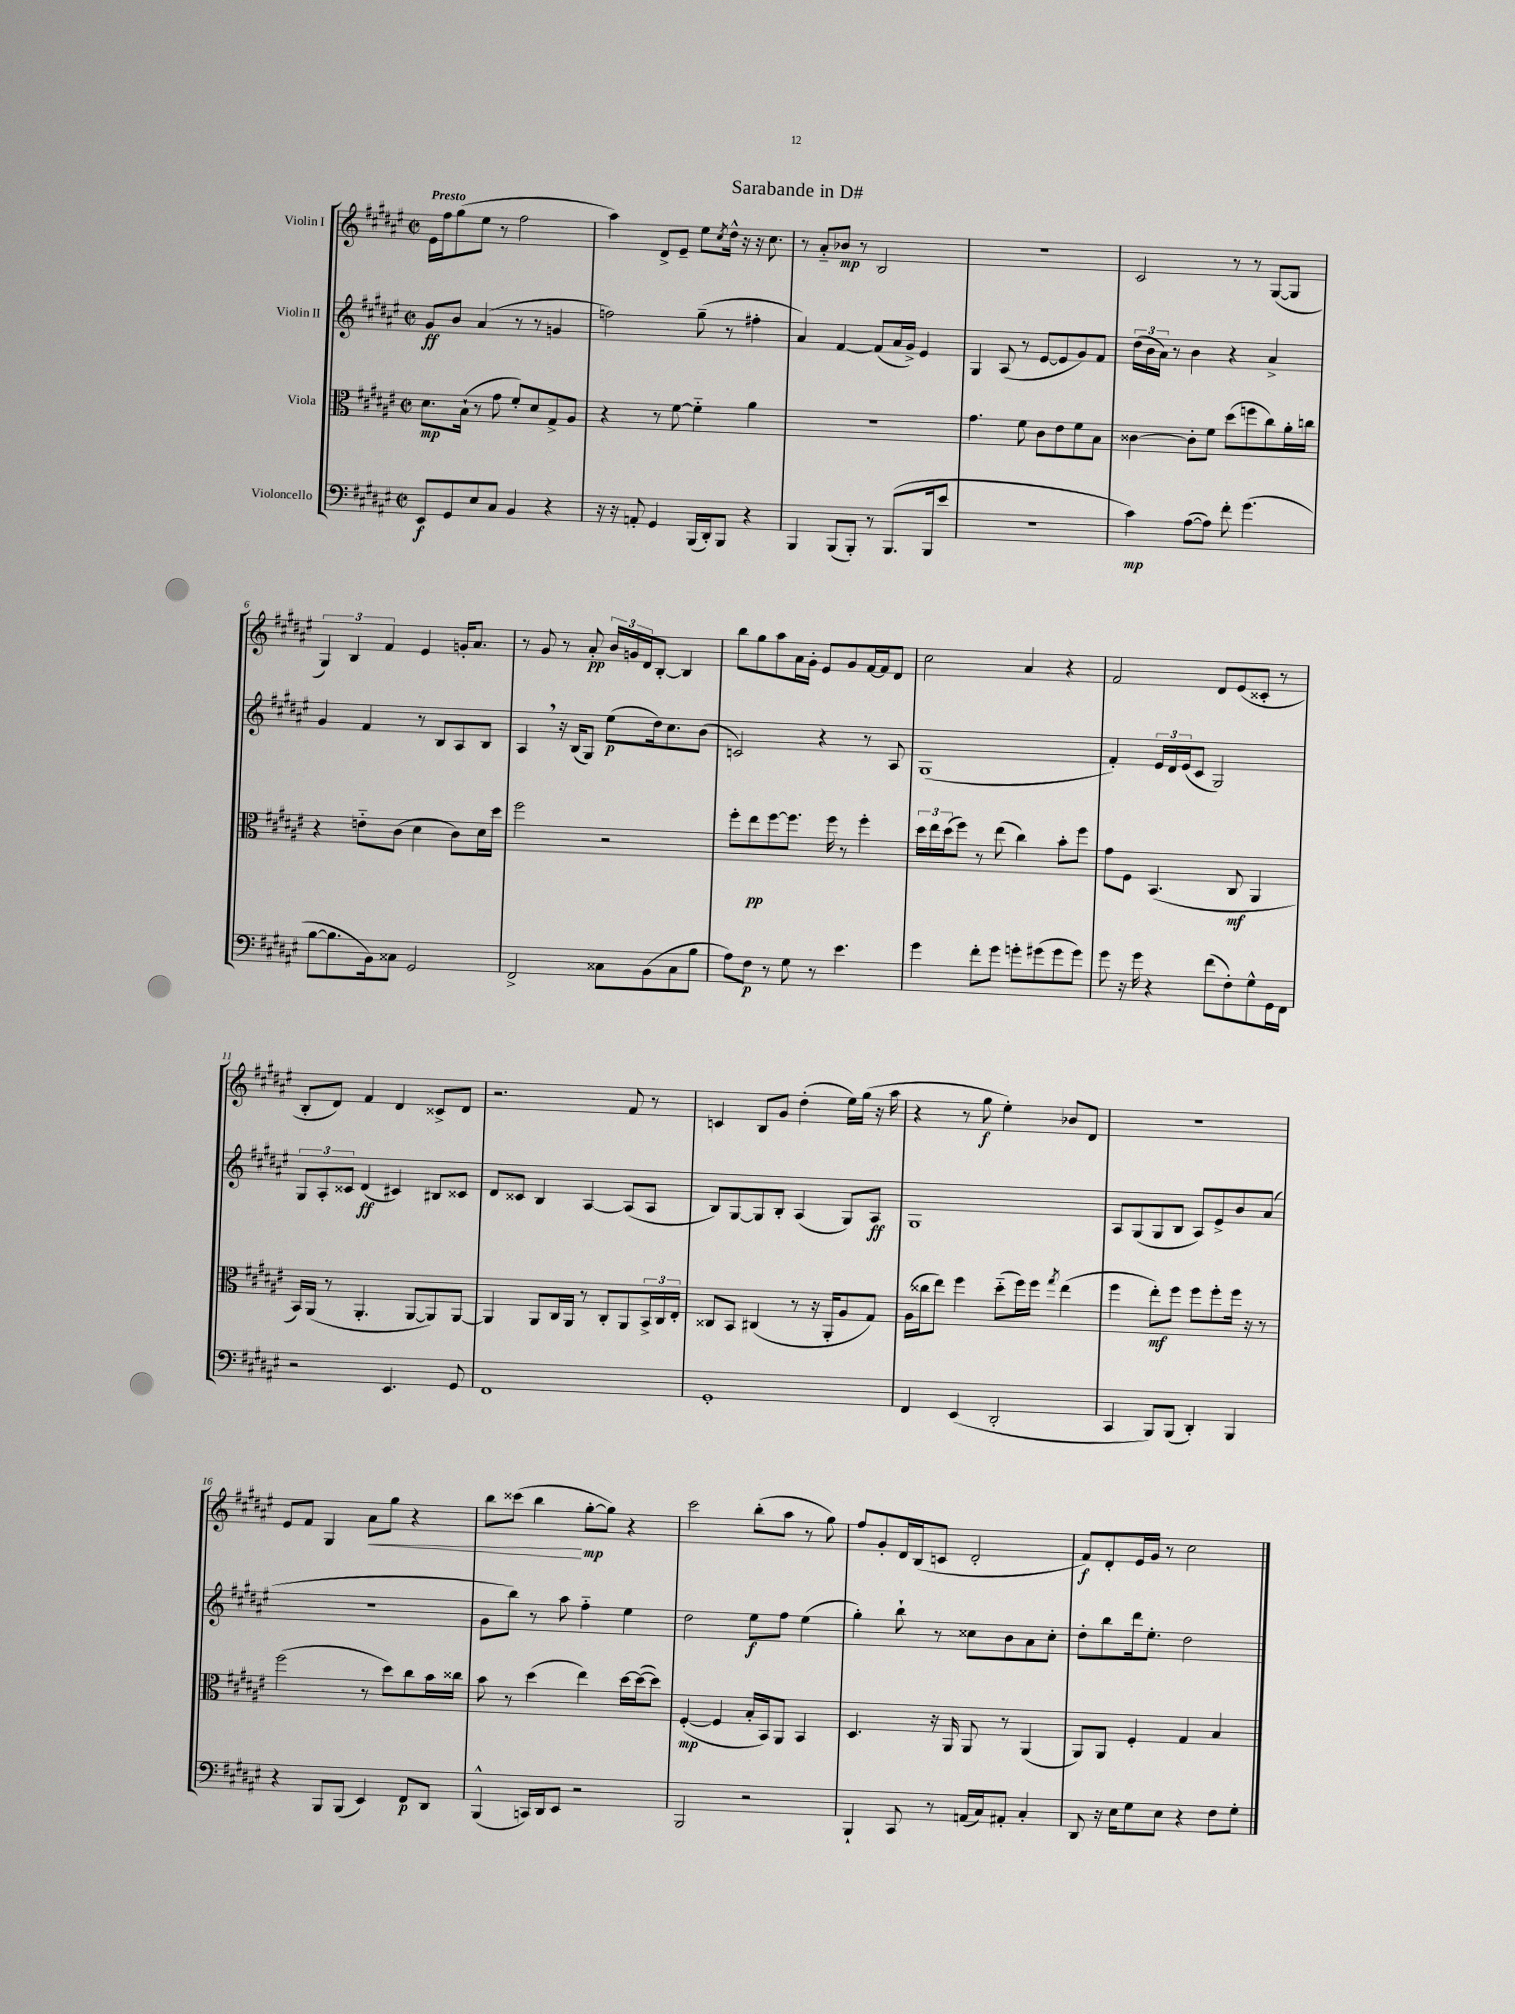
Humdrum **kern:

**kern	**dynam	**kern	**dynam	**kern	**dynam	**kern	**dynam
*part4	*part4	*part3	*part3	*part2	*part2	*part1	*part1
*staff4	*staff4	*staff3	*staff3	*staff2	*staff2	*staff1	*staff1
*I"Violoncello	*	*I"Viola	*	*I"Violin II	*	*I"Violin I	*
*clefF4	*	*clefC3	*	*clefG2	*	*clefG2	*
*k[f#c#g#d#a#e#]	*	*k[f#c#g#d#a#e#]	*	*k[f#c#g#d#a#e#]	*	*k[f#c#g#d#a#e#]	*
*M2/2	*	*M2/2	*	*M2/2	*	*M2/2	*
*met(c|)	*	*met(c|)	*	*met(c|)	*	*met(c|)	*
=1	=1	=1	=1	=1	=1	=1	=1
!	!	!	!	!	!	!LO:TX:a:B:t=Presto	!
8EE#/L	f	8.d#\L	mp	8g#/L	ff	16e#\LL	.
.	.	.	.	.	.	16ff#\J	.
8GG#/	.	.	.	8b/J	.	(8gg#\	.
.	.	(16B`\Jk	.	.	.	.	.
8E#/	.	8r	.	(4a#/	.	8ee#\J	.
8C#/J	.	8g#\	.	.	.	8r	.
4BB/	.	8f#'/L)	.	8r	.	2ff#\	.
.	.	8d#/	.	8r	.	.	.
4r	.	8G#^/	.	4gn/	.	.	.
.	.	8A#/J	.	.	.	.	.
=2	=2	=2	=2	=2	=2	=2	=2
16r	.	4r	.	2ffn\)	.	4aa#\)	.
16r	.	.	.	.	.	.	.
8AAn'/	.	.	.	.	.	.	.
4GG#/	.	8r	.	.	.	8d#^/L	.
.	.	[8f#\	.	.	.	8e#~/J	.
(16BBB/LL	.	4f#\]	.	(8gg#~\	.	8ee#\L	.
16DD#'/J)	.	.	.	.	.	.	.
.	.	.	.	.	.	8qcc#/	.
8BBB/J	.	.	.	8r	.	16dd#^^\Jk	.
.	.	.	.	.	.	16r	.
4r	.	4a#\	.	4ff#X'\	.	16r	.
.	.	.	.	.	.	8.cc#\	.
=3	=3	=3	=3	=3	=3	=3	=3
4BBB/	.	1r	.	4a#/)	.	8r	.
.	.	.	.	.	.	8a#/L	.
(8BBB/L	.	.	.	[4f#/	.	8b-X/J	mp
8BBB'/J)	.	.	.	.	.	8r	.
8r	.	.	.	(8f#/L]	.	2B/	.
(8.BBB/L	.	.	.	16a#/L	.	.	.
.	.	.	.	16g#^/JJ)	.	.	.
.	.	.	.	4e#/	.	.	.
16BBB/k	.	.	.	.	.	.	.
8e#/J	.	.	.	.	.	.	.
=4	=4	=4	=4	=4	=4	=4	=4
1r	.	4.g#\	.	4G#/	.	1r	.
.	.	.	.	(8A#/	.	.	.
.	.	8f#\	.	8r	.	.	.
.	.	8c#\L	.	[8e#/L	.	.	.
.	.	8e#\	.	8e#/]	.	.	.
.	.	8f#\	.	8g#/)	.	.	.
.	.	8B\J	.	8f#/J	.	.	.
=5	=5	=5	=5	=5	=5	=5	=5
4c#\)	mp	[4c##X\	.	(24dd#\LL	.	2c#/	.
.	.	.	.	24b\	.	.	.
.	.	.	.	24a#\JJ)	.	.	.
.	.	.	.	8r	.	.	.
([8A#\L	.	8c##'\L]	.	4b\	.	.	.
8A#\J])	.	8f#\J	.	.	.	.	.
8f#'\	.	(8dd#\L	.	4r	.	8r	.
(4.g#\	.	8ffn\	.	.	.	8r	.
.	.	8cc#\)	.	4a#^/	.	([8G#/L	.
.	.	16a#'\L	.	.	.	8G#/J]	.
.	.	16ccn\JJ	.	.	.	.	.
!!LO:LB:g=z
=6	=6	=6	=6	=6	=6	=6	=6
[8B\L	.	4r	.	4g#/	.	6G#/)	.
8.B\]	.	.	.	.	.	.	.
.	.	.	.	.	.	6B/	.
.	.	8en\L	.	4f#/	.	.	.
16BB\k)	.	.	.	.	.	.	.
.	.	.	.	.	.	6f#/	.
8C##X\J	.	(8c#\J	.	.	.	.	.
2GG#/	.	4d#\	.	8r	.	4e#/	.
.	.	.	.	8B/L	.	.	.
.	.	8c#\L)	.	8A#/	.	16gn'/KL	.
.	.	.	.	.	.	8.a#/J	.
.	.	16d#\L	.	8B/J	.	.	.
.	.	16dd#\JJ	.	.	.	.	.
=7	=7	=7	=7	=7	=7	=7	=7
2FF#^/	.	2ff#\	.	4A#,/	.	8r	.
.	.	.	.	.	.	8g#/	.
.	.	.	.	16r	.	8r	.
.	.	.	.	(16B/KL	.	.	.
.	.	.	.	8G#/J)	.	8a#'/	pp
8C##X\L	.	2r	.	(8ee#\L	p	24b/LL	.
.	.	.	.	.	.	24gn/	.
.	.	.	.	.	.	24d#/J	.
(8BB\	.	.	.	16dd#\k)	.	[8B'/J	.
.	.	.	.	8.cc#\	.	.	.
8C##\	.	.	.	.	.	4B/]	.
8B\J	.	.	.	(8b\J	.	.	.
=8	=8	=8	=8	=8	=8	=8	=8
8A#\L)	.	8ff#'\L	.	2cn/)	.	8bb\L	.
8F#\J	p	8ee#\	pp	.	.	8gg#\	.
8r	.	[8ff#\	.	.	.	8aa#\	.
8G#\	.	8.ff#\J]	.	.	.	16a#\L	.
.	.	.	.	.	.	16g#'\JJ	.
8r	.	.	.	4r	.	8e#/L	.
.	.	16ff#\	.	.	.	.	.
4.e#\	.	8r	.	.	.	8g#/	.
.	.	4ff#'\	.	8r	.	[16f#/L	.
.	.	.	.	.	.	16f#/J]	.
.	.	.	.	8A#/	.	8d#/J	.
=9	=9	=9	=9	=9	=9	=9	=9
4g#\	.	24dd#\LL	.	(1G#	.	2cc#\	.
.	.	24ee#\	.	.	.	.	.
.	.	(24dd#\J	.	.	.	.	.
.	.	8ff#\J)	.	.	.	.	.
8f#'\L	.	8r	.	.	.	.	.
8g#\J	.	(8ee#\	.	.	.	.	.
8gn'\L	.	4cc#\)	.	.	.	4a#/	.
(8g#X\	.	.	.	.	.	.	.
8g#\	.	8b'\L	.	.	.	4r	.
8g#\J)	.	8ff#\J	.	.	.	.	.
=10	=10	=10	=10	=10	=10	=10	=10
8g#\	.	8g#\L	.	4f#'/)	.	2f#/	.
16r	.	8F#\J	.	.	.	.	.
16g#\	.	.	.	.	.	.	.
4r	.	(4.BB/	.	24e#/LL	.	.	.
.	.	.	.	24d#/	.	.	.
.	.	.	.	(24e#/J	.	.	.
.	.	.	.	8c#/J	.	.	.
(8f#\L	.	.	.	2G#/)	.	8d#/L	.
8F#'\)	.	8C#/	mf	.	.	(8e#/	.
8G#^^\	.	4AA#/	.	.	.	8c##X'/J	.
16GG#\L	.	.	.	.	.	8r	.
16FF#\JJ	.	.	.	.	.	.	.
!!LO:LB:g=z
=11	=11	=11	=11	=11	=11	=11	=11
2r	.	16BB/LL)	.	12G#/L	.	8B'/L	.
.	.	(16AA#/JJ	.	.	.	.	.
.	.	.	.	12A#'/	.	.	.
.	.	8r	.	.	.	8d#/J)	.
.	.	.	.	12c##X/J	.	.	.
.	.	4.AA#'/	.	(4d#/	ff	4f#/	.
4.EE#/	.	.	.	4c#X/)	.	4d#/	.
.	.	[8AA#/L	.	.	.	.	.
.	.	8AA#/])	.	8B#X/L	.	8c##X^/L	.
8GG#/	.	[8AA#/J	.	8c##X/J	.	8d#/J	.
=12	=12	=12	=12	=12	=12	=12	=12
1FF#	.	4AA#/]	.	8d#/L	.	2.r	.
.	.	.	.	8c##X/J	.	.	.
.	.	8AA#/L	.	4B/	.	.	.
.	.	16C#/L	.	.	.	.	.
.	.	16AA#/JJ	.	.	.	.	.
.	.	8r	.	[4A#/	.	.	.
.	.	8C#'/L	.	.	.	.	.
.	.	8AA#/	.	(8A#/L]	.	8f#/	.
.	.	24BB^/L	.	8A#/J	.	8r	.
.	.	24C#/	.	.	.	.	.
.	.	24E#'/JJ	.	.	.	.	.
=13	=13	=13	=13	=13	=13	=13	=13
1GG#'	.	8C##X/L	.	8B/L)	.	4cn/	.
.	.	8BB/J	.	[8G#/	.	.	.
.	.	(4C#X/	.	8G#/]	.	8B/L	.
.	.	.	.	8B'/J	.	8g#/J	.
.	.	8r	.	(4A#/	.	(4dd#'\	.
.	.	16r	.	.	.	.	.
.	.	16AA#'/KL	.	.	.	.	.
.	.	8A#/	.	8G#/L)	.	16ee#\LL)	.
.	.	.	.	.	.	(16gg#\JJ	.
.	.	8G#/J)	.	8A#/J	ff	16r	.
.	.	.	.	.	.	16aa#\	.
=14	=14	=14	=14	=14	=14	=14	=14
4FF#/	.	(16A#\LL	.	1G#	.	4r	.
.	.	16cc##X\J	.	.	.	.	.
.	.	8ee#\J)	.	.	.	.	.
(4EE#/	.	4ff#\	.	.	.	8r	.
.	.	.	.	.	.	8gg#\	f
2DD#'/	.	(8dd#\L	.	.	.	4ee#'\)	.
.	.	16ff#\L)	.	.	.	.	.
.	.	16ff#\JJ	.	.	.	.	.
.	.	8qgg#/	.	.	.	.	.
.	.	(4ee#\	.	.	.	8b-X/L	.
.	.	.	.	.	.	8d#/J	.
=15	=15	=15	=15	=15	=15	=15	=15
4CC#/	.	4ff#\	.	8A#/L	.	1r	.
.	.	.	.	(8G#/	.	.	.
8BBB/L)	.	8ee#'\L)	mf	8G#/	.	.	.
(8BBB/J	.	8ff#\J	.	8B/J	.	.	.
4DD#'/)	.	8ff#\L	.	8A#/L)	.	.	.
.	.	8ff#'\	.	8e#^/	.	.	.
4BBB/	.	16ff#\Jk	.	8b/	.	.	.
.	.	16r	.	.	.	.	.
.	.	8r	.	(8a#/J	.	.	.
!!LO:LB:g=z
=16	=16	=16	=16	=16	=16	=16	=16
4r	.	(2ff#\	.	1r	.	8e#/L	.
.	.	.	.	.	.	8f#/J	.
8BBB/L	.	.	.	.	.	4G#/	.
(8BBB/J	.	.	.	.	.	.	.
!	!	!	!	!	!	!	!LO:HP:b
4EE#/)	.	8r	.	.	.	8a#\L	<
.	.	8dd#\L)	.	.	.	8gg#\J	.
8FF#/L	p	8cc#\	.	.	.	4r	.
8DD#/J	.	16b\L	.	.	.	.	.
.	.	16cc##X\JJ	.	.	.	.	.
=17	=17	=17	=17	=17	=17	=17	=17
(4BBB^^/	.	8b\	.	8g#\L	.	8bb\L	.
.	.	8r	.	8bb\J)	.	(8ccc##X\J	.
16CCn/LL)	.	(4dd#\	.	8r	.	4bb\	.
16DD#/J	.	.	.	.	.	.	.
8EE#/J	.	.	.	8aa#\	.	.	.
2r	.	4ee#\)	.	4ff#\	.	[8gg#'\L	[ mp
.	.	.	.	.	.	8gg#\J])	.
.	.	[16dd#\LL	.	4ee#\	.	4r	.
.	.	(16dd#\J_	.	.	.	.	.
.	.	8dd#\J])	.	.	.	.	.
=18	=18	=18	=18	=18	=18	=18	=18
2BBB/	.	([4F#'/	mp	2dd#\	.	2ccc#\	.
.	.	4F#/]	.	.	.	.	.
2r	.	16B'/LL	.	8ee#\L	f	(8bb'\L	.
.	.	16BB/J)	.	.	.	.	.
.	.	8AA#/J	.	8ff#\J	.	8aa#\J	.
.	.	4BB/	.	(4ee#\	.	8r	.
.	.	.	.	.	.	8gg#\)	.
=19	=19	=19	=19	=19	=19	=19	=19
4BBB`/	.	4.D#/	.	4gg#'\)	.	8ff#/L	.
.	.	.	.	.	.	8g#'/	.
8CC#/	.	.	.	8bb`\	.	16d#/L	.
.	.	.	.	.	.	(16B/J	.
8r	.	16r	.	8r	.	8cn/J	.
.	.	16AA#/	.	.	.	.	.
(16AAn/LL	.	8AA#/	.	8cc##X\L	.	2d#'/	.
16C#/J)	.	.	.	.	.	.	.
8AA#X'/J	.	8r	.	8b\	.	.	.
4C#'/	.	(4AA#/	.	8a#\	.	.	.
.	.	.	.	8cc##'\J	.	.	.
=20	=20	=20	=20	=20	=20	=20	=20
8DD#/	.	8AA#/L)	.	8dd#'\L	.	8f#/L)	f
16r	.	8AA#/J	.	8bb\	.	8d#'/	.
16E#\KL	.	.	.	.	.	.	.
8G#\	.	4F#'/	.	16ddd#\k	.	16e#/L	.
.	.	.	.	8.ee#'\J	.	16g#/JJ	.
8E#\J	.	.	.	.	.	8r	.
4r	.	4G#/	.	2dd#\	.	2cc#\	.
8F#\L	.	4B/	.	.	.	.	.
8G#'\J	.	.	.	.	.	.	.
==	==	==	==	==	==	==	==
*-	*-	*-	*-	*-	*-	*-	*-
